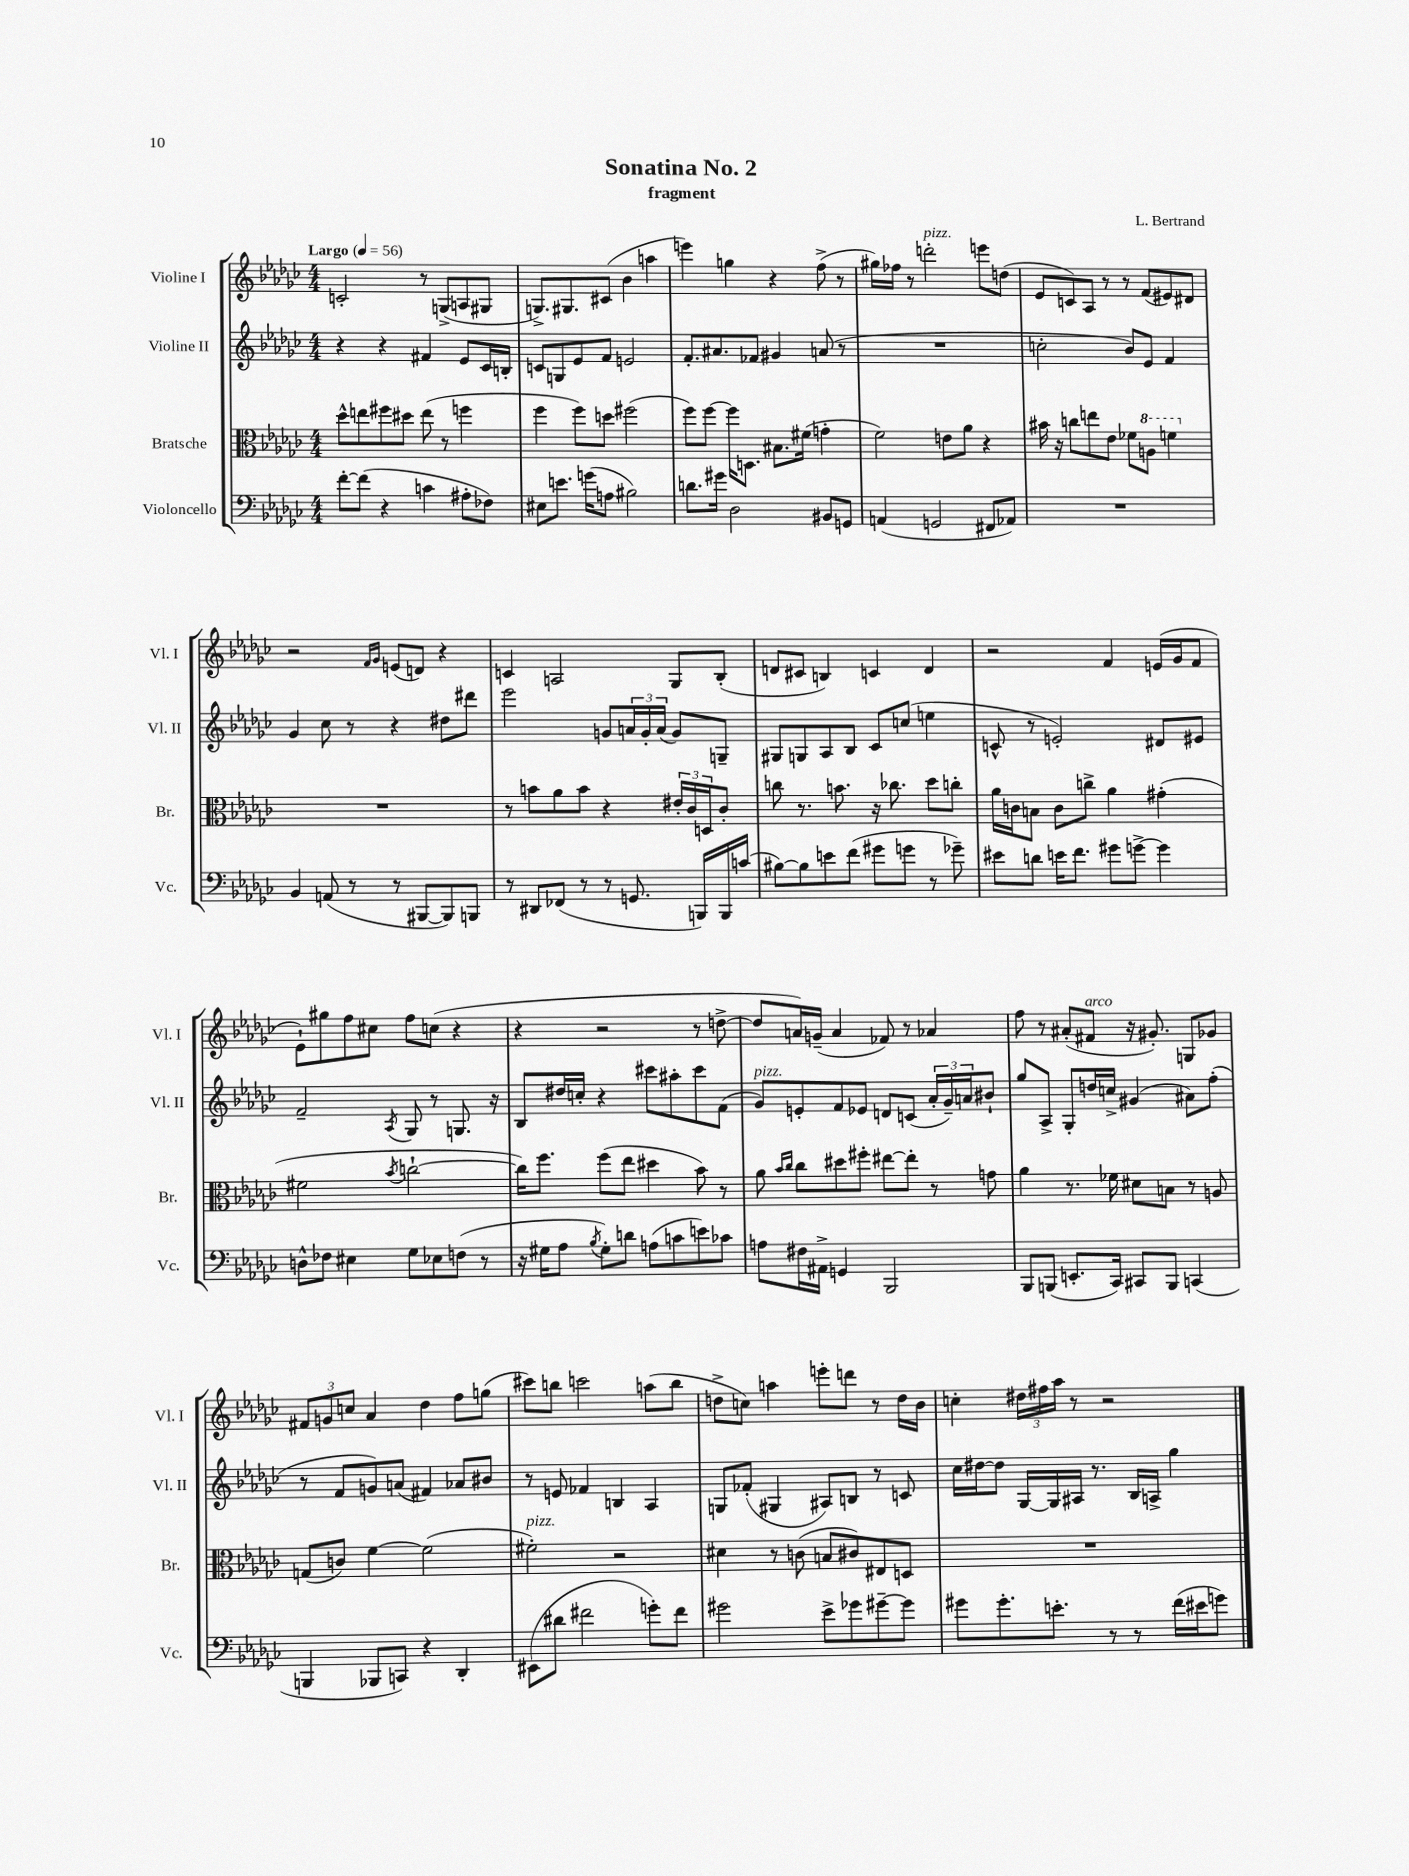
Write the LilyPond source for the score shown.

\header { title = "Sonatina No. 2" composer = "L. Bertrand" subtitle = "fragment" }
<<
\new StaffGroup <<
\new Staff = "s0" \with { instrumentName = "Violine I" shortInstrumentName = "Vl. I" } {
    \clef treble \key ges \major \numericTimeSignature \time 4/4 \tempo "Largo" 4 = 56
    c'2-. r8 g8->( a8 gis8 |
    g8.->) gis8. cis'8( bes'4 a''4 |
    e'''4) g''4 r4 f''8->( r8 |
    gis''16) fes''16 r8 d'''2-.^\markup { \italic "pizz." } e'''8 d''8( |
    ees'8 c'8) aes8 r8 r8 f'8( eis'8) dis'8 |
    r2 \grace { f'16 ges'16 } e'8( d'8) r4 |
    c'4 a2 ges8 bes8-.( |
    d'8 cis'8 b4) c'4 d'4 |
    r2 f'4 e'16( ges'16 f'8 |
    ees'8-!) gis''8 f''8 cis''8 f''8 c''8( r4 |
    r4 r2 r8 d''8~-> |
    d''8 a'16) g'16--( a'4 fes'8) r8 aes'4 |
    f''8 r8 ais'8-.( fis'8^\markup { \italic "arco" } r16 gis'8.-.) g8 ges'8 |
    \tuplet 3/2 { fis'8 g'8 c''8 } aes'4 des''4 f''8 g''8( |
    cis'''8) b''8 c'''2 a''8( b''8 |
    d''8-> c''8) a''4 e'''8-. d'''8 r8 d''16 bes'16 |
    c''4-. \tuplet 3/2 { dis''16 fis''16 aes''16 } r8 r2 \bar "|." |
}
\new Staff = "s1" \with { instrumentName = "Violine II" shortInstrumentName = "Vl. II" } {
    \clef treble \key ges \major \numericTimeSignature \time 4/4
    r4 r4 fis'4 ees'8 ces'16 b16-. |
    c'8 g8 ees'8 f'8 e'2 |
    f'8.-. ais'8. fes'8 gis'4 a'8( r8 |
    R1 |
    c''2-. bes'8) ees'8 f'4 |
    ges'4 ces''8 r8 r4 dis''8 dis'''8 |
    ees'''2 g'8 \tuplet 3/2 { a'16 g'16-. a'16( } g'8) g8-- |
    gis8 g8 aes8 bes8 ces'8 c''8( e''4 |
    c'8-^ r8 e'2-.) dis'8 eis'8 |
    f'2-- \acciaccatura { aes8 } ges8 r8 g8. r16 |
    bes8 dis''16 c''16-. r4 cis'''8 ais''8-. cis'''8 f'8( |
    ges'8^\markup { \italic "pizz." }) e'8-. f'8 ees'8 d'8 c'8( \tuplet 3/2 { aes'16-. ges'16--) a'16 } bis'8-! |
    ges''8 aes8-> ges8-. d''16 c''16-> gis'4( ais'8) f''8-.( |
    r8 f'8 g'8) a'8( fis'4) aes'8 bis'8 |
    r8 e'8 fes'4 b4 aes4 |
    g8 fes'8-.( gis4 ais8) b8 r8 c'8 |
    ces''16 dis''16~ dis''8 ges16~ ges16 ais16 r8. bes16 a16-> ges''4 \bar "|." |
}
\new Staff = "s2" \with { instrumentName = "Bratsche" shortInstrumentName = "Br." } {
    \clef alto \key ges \major \numericTimeSignature \time 4/4
    des''8-^ e''8 fis''8 dis''8 e''8( r8 f''4 |
    f''4 f''8) d''8 fis''2( |
    f''8) f''8~ f''16 d8. bis8. fis'16( g'4-. |
    f'2) e'8 aes'8 r4 |
    bis'16 r16 c''8 e''8 ees'8 fes'8 \ottava #1 a'8 f''!4 \ottava #0 |
    R1 |
    r8 b'8 aes'8 b'8 r4 \tuplet 3/2 { eis'16-. ces'16 d16 } ces'8-. |
    c''8 r8. b'8. r16 ces''8. des''8 c''8-. |
    aes'16 c'16 b8 c'8 c''8-> aes'4 gis'4-.( |
    fis'2 \acciaccatura { bes'8 } c''2~-! |
    c''16) f''8. f''8( ees''8 dis''4 bes'8) r8 |
    aes'8 \grace { bes'16 ces''16 } ces''8 dis''8 fis''8-. eis''8~ eis''8-. r8 g'8 |
    aes'4 r8. fes'16 dis'8 b8 r8 a8 |
    g8( c'8) f'4~ f'2( |
    fis'2-.^\markup { \italic "pizz." }) r2 |
    dis'4 r8 c'8( b8 cis'8) eis8 d8 |
    R1 \bar "|." |
}
\new Staff = "s3" \with { instrumentName = "Violoncello" shortInstrumentName = "Vc." } {
    \clef bass \key ges \major \numericTimeSignature \time 4/4
    f'8~-. f'8( r4 c'4 ais8-. fes8) |
    eis8 e'8. g'16( a8 bis2) |
    d'8. gis'16 des2 bis,8 g,8 |
    a,4( g,2 fis,8 aes,8) |
    R1 |
    bes,4 a,8( r8 r8 bis,,8~ bis,,8) b,,8 |
    r8 dis,8 fes,8( r8 r8 g,8. b,,16) b,,16 c'16( |
    bis8~) bis8 e'8 f'8( gis'8 g'8 r8 ges'8--) |
    eis'8 d'8 e'16 f'8. gis'8 g'8~-> g'4 |
    d8-^ fes8 eis4 ges8 ees8 f8( r8 |
    r16 gis16 aes8 \acciaccatura { bes8 } gis8-.) d'8 a8( c'8 e'8) ces'8 |
    a8 fis16 ais,16-> g,4 bes,,2 |
    bes,,8 b,,8( e,8.-. ces,16) cis,8 b,,8 c,4( |
    b,,4 bes,,8 c,8) r4 des,4-. |
    eis,8( dis'8 fis'2 g'8-.) fis'8 |
    gis'2 ees'8-> ges'8 gis'8~-- gis'8 |
    gis'8 gis'8.-. e'8.-. r8 r8 f'16( eis'16 g'8) \bar "|." |
}
>>
>>
\layout { \context { \Score \remove "Bar_number_engraver" } }
